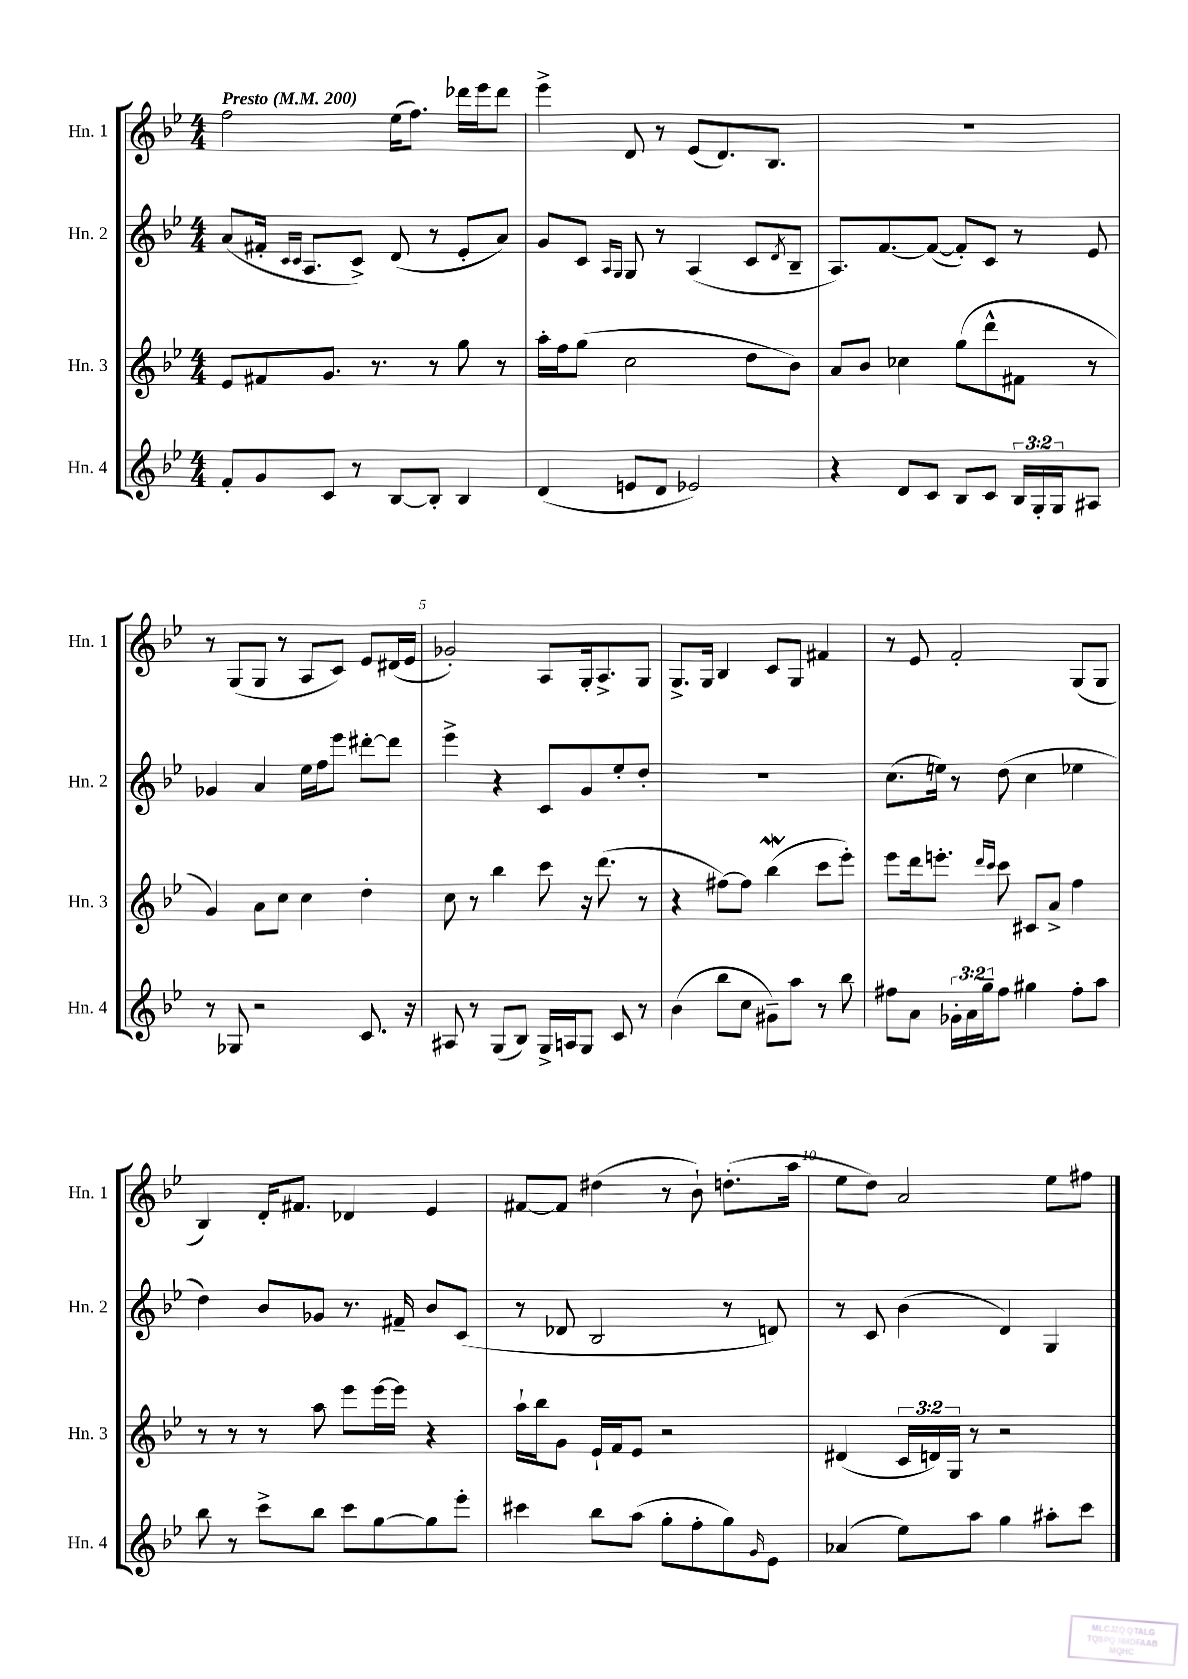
<<
\new StaffGroup <<
\new Staff = "s0" \with { instrumentName = "Hn. 1" shortInstrumentName = "Hn. 1" } {
    \clef treble \key bes \major \numericTimeSignature \time 4/4 \tempo "Presto" 4 = 200
    f''2 ees''16( f''8.) des'''16 ees'''16 des'''8 |
    ees'''4-> d'8 r8 ees'8( d'8.) bes8. |
    R1 |
    r8 g8( g8 r8 a8 c'8) ees'8 dis'16( ees'16 |
    ges'2-.) a8 g16-. a8.-> g8 |
    g8.-> g16 bes4 c'8 g8 fis'4 |
    r8 ees'8 f'2-. g8( g8 |
    bes4) d'16-. fis'8. des'4 ees'4 |
    fis'8~ fis'8 dis''4( r8 bes'8-!) d''8.-.( a''16 |
    ees''8 d''8) a'2 ees''8 fis''8 \bar "|." |
}
\new Staff = "s1" \with { instrumentName = "Hn. 2" shortInstrumentName = "Hn. 2" } {
    \clef treble \key bes \major \numericTimeSignature \time 4/4
    a'8( fis'16-. \grace { c'16 c'16 } a8. c'8->) d'8( r8 ees'8-. a'8) |
    g'8 c'8 \grace { a16 g16 } g8 r8 a4( c'8 \acciaccatura { d'8 } bes8-- |
    a8.) f'8.~ f'8~( f'8-.) c'8 r8 ees'8 |
    ges'4 a'4 ees''16 f''16 ees'''8 dis'''8~-. dis'''8 |
    ees'''4-> r4 c'8 g'8 ees''8-. d''8-. |
    R1 |
    c''8.( e''16) r8 d''8( c''4 ees''4 |
    d''4) bes'8 ges'8 r8. fis'16-- bes'8 c'8( |
    r8 des'8 bes2 r8 d'8) |
    r8 c'8 bes'4( d'4) g4 \bar "|." |
}
\new Staff = "s2" \with { instrumentName = "Hn. 3" shortInstrumentName = "Hn. 3" } {
    \clef treble \key bes \major \numericTimeSignature \time 4/4 \override Staff.TupletNumber.text = #tuplet-number::calc-fraction-text
    ees'8 fis'8 g'8. r8. r8 g''8 r8 |
    a''16-. f''16 g''8( c''2 d''8 bes'8) |
    a'8 bes'8 ces''4 g''8( d'''8-^ fis'8 r8 |
    g'4) a'8 c''8 c''4 d''4-. |
    c''8 r8 bes''4 c'''8 r16 d'''8.( r8 |
    r4 fis''8~) fis''8 bes''4\mordent( c'''8 ees'''8-.) |
    ees'''8 d'''16 e'''8.-. \grace { d'''16 c'''16 } c'''8 cis'8 a'8-> f''4 |
    r8 r8 r8 a''8 ees'''8 ees'''16~ ees'''16 r4 |
    a''16-! bes''16 g'8 ees'16-! f'16 ees'8 r2 |
    dis'4( \tuplet 3/2 { c'16 d'16) g16 } r8 r2 \bar "|." |
}
\new Staff = "s3" \with { instrumentName = "Hn. 4" shortInstrumentName = "Hn. 4" } {
    \clef treble \key bes \major \numericTimeSignature \time 4/4 \override Staff.TupletNumber.text = #tuplet-number::calc-fraction-text
    f'8-. g'8 c'8 r8 bes8~ bes8-. bes4 |
    d'4( e'8 d'8 ees'2) |
    r4 d'8 c'8 bes8 c'8 \tuplet 3/2 { bes16 g16-. g16 } ais8 |
    r8 ges8 r2 c'8. r16 |
    ais8 r8 g8( bes8) g16-> a16 g8 c'8 r8 |
    bes'4( bes''8 c''8 gis'8--) a''8 r8 bes''8 |
    fis''8 a'8 \tuplet 3/2 { ges'16-. a'16 g''16-- } fis''8 gis''4 fis''8-. a''8 |
    bes''8 r8 c'''8-> bes''8 c'''8 g''8~ g''8 ees'''8-. |
    cis'''4 bes''8 a''8( g''8-. f''8-. g''8) \grace { g'16 } ees'8 |
    aes'4( ees''8) a''8 g''4 ais''8-. c'''8 \bar "|." |
}
>>
>>
\layout { \context { \Score \override BarNumber.break-visibility = ##(#f #t #t) barNumberVisibility = #(every-nth-bar-number-visible 5) } }
